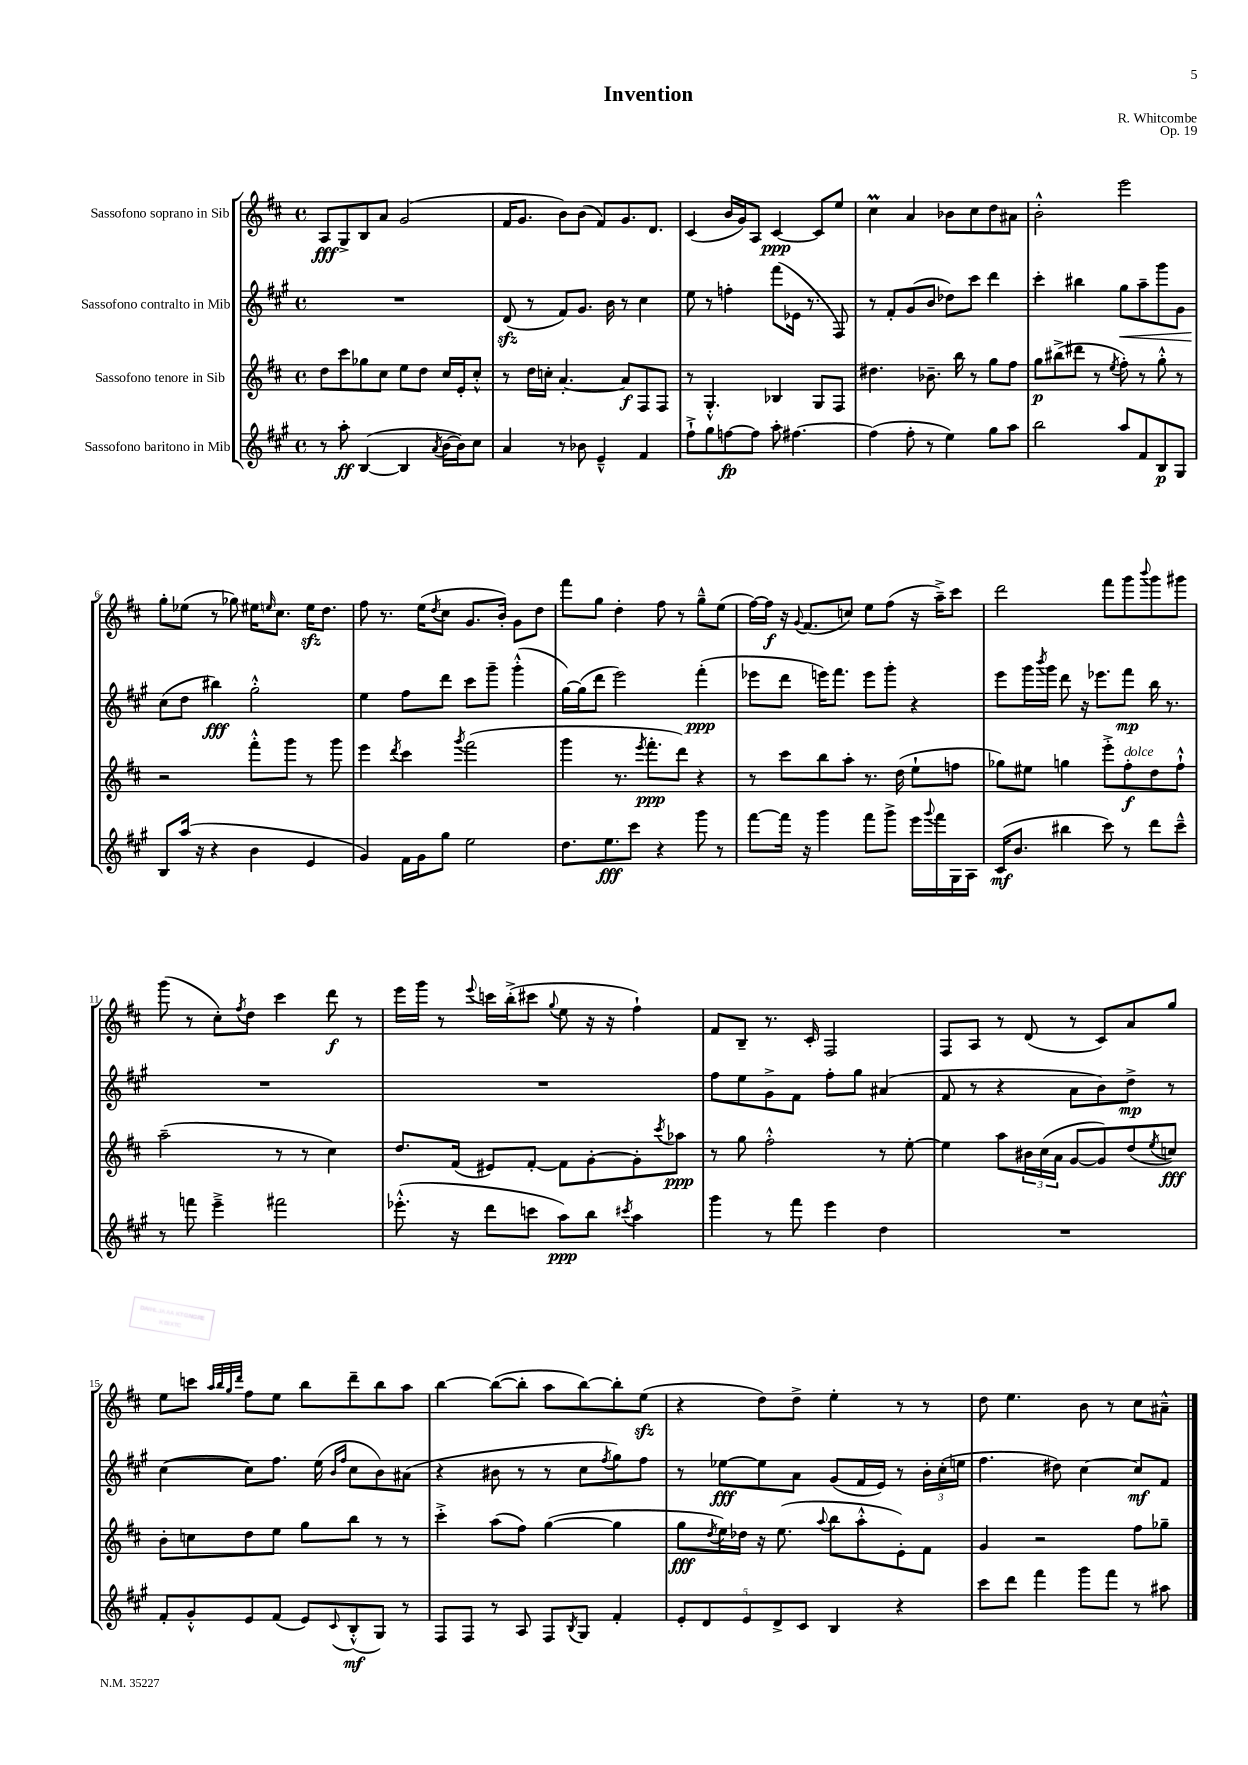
\header { title = "Invention" composer = "R. Whitcombe" opus = "Op. 19" }
<<
\new StaffGroup <<
\new Staff = "s0" \with { instrumentName = "Sassofono soprano in Sib" } {
    \clef treble \key d \major \defaultTimeSignature \time 4/4
    a8\fff g8-> b8 a'8 g'2( |
    fis'16 g'8. b'8) b'8( fis'8) g'8. d'8. |
    cis'4( b'16 g'16) a8 cis'4~\ppp cis'8 e''8 |
    cis''4\prall a'4 bes'8 cis''8 d''8 ais'8 |
    b'2-.-^ e'''2 |
    g''8-. ees''8( r8 ges''8) eis''16 \grace { e''16 } cis''8. e''16\sfz d''8. |
    fis''8 r8. e''16( \acciaccatura { d''8 } cis''8 g'8. b'16-.) g'8 d''8 |
    fis'''8 g''8 d''4-. fis''8 r8 g''8---^ e''8( |
    fis''16~) fis''16\f r16 \appoggiatura { g'8 } fis'8.( c''8) e''8 fis''8( r16 a''16--->) cis'''8 |
    d'''2 fis'''8 g'''8 \appoggiatura { b'''8 } g'''8 gis'''8 |
    g'''8( r8 cis''8-.) \acciaccatura { fis''8 } d''8 cis'''4 d'''8\f r8 |
    e'''16 g'''16 r8 \appoggiatura { e'''8 } c'''16 b''16-.->( cis'''8 \appoggiatura { g''8 } e''8 r16 r16 fis''4-!) |
    fis'8 b8-- r8. cis'16-. fis2 |
    fis8 a8 r8 d'8( r8 cis'8) a'8 g''8 |
    e''8 c'''8 \grace { a''32 b''32 g''32 d'''32 } fis''8 e''8 b''8 d'''8-- b''8 a''8 |
    b''4~ b''8~( b''8-. a''8 b''8~) b''8-. e''8\sfz( |
    r4 d''8) d''8-> e''4-. r8 r8 |
    d''8 e''4. b'8 r8 cis''8 ais'8---^ \bar "|." |
}
\new Staff = "s1" \with { instrumentName = "Sassofono contralto in Mib" } {
    \clef treble \key a \major \defaultTimeSignature \time 4/4
    R1 |
    d'8\sfz( r8 fis'8) gis'8. b'16 r8 cis''4 |
    e''8 r8 f''4-. fis'''8( ees'16 r8. fis8) |
    r8 fis'8-. gis'8( b'8 des''8) cis'''8 d'''4 |
    cis'''4-. bis''4 gis''8\< a''8-- gis'''8 gis'8 |
    cis''8\!( d''8 bis''4\fff) gis''2-.-^ |
    e''4 fis''8 d'''8 cis'''8 gis'''8-- gis'''4-.-^( |
    gis''16~) gis''16( d'''8 e'''2) fis'''4-.\ppp( |
    ees'''8 d'''8 e'''16) fis'''8. e'''8 gis'''8-. r4 |
    e'''8 gis'''16 \acciaccatura { b'''8 } gis'''16 d'''8 r16 ees'''8. fis'''8\mp b''16 r8. |
    R1 |
    R1 |
    fis''8 e''8 gis'8-> fis'8 fis''8-. gis''8 ais'4( |
    fis'8 r8 r4 a'8 b'8) d''8->\mp r8 |
    cis''4~( cis''8) fis''8. e''16( \grace { b'16 fis''16 } cis''8 b'8) ais'8( |
    r4 bis'8 r8 r8 cis''8 \acciaccatura { fis''8 } gis''8) fis''8 |
    r8 ees''8~\fff ees''8 a'8 gis'8( fis'16 e'16) r8 \tuplet 3/2 { b'16-. cis''16-.( e''16 } |
    fis''4. dis''8) cis''4~ cis''8\mf fis'8 \bar "|." |
}
\new Staff = "s2" \with { instrumentName = "Sassofono tenore in Sib" } {
    \clef treble \key d \major \defaultTimeSignature \time 4/4
    d''8 cis'''8 ges''8 cis''8 e''8 d''8 cis''16 e'16-. cis''8-.-^ |
    r8 d''16 c''16-. a'4.~-. a'8\f fis8 fis8 |
    r8 g4.-.-^ bes4 g8 fis8 |
    dis''4. bes'8.-- b''16 r8 g''8 fis''8 |
    g''8\p bis''8->( dis'''8 r8 \acciaccatura { e''8 } fis''8-.) r8 g''8-.-^ r8 |
    r2 fis'''8-.-^ g'''8 r8 g'''8 |
    e'''4 \acciaccatura { d'''8 } cis'''4 \acciaccatura { g'''8 } fis'''2( |
    g'''4 r8. \acciaccatura { e'''8 } fis'''8.-.\ppp d'''8) r4 |
    r8 cis'''8 b''8 a''8-. r8. d''16( e''8-! f''8 |
    ges''8) eis''8 g''4 e'''8-.-> fis''8-.\f^\markup { \italic "dolce" } d''8 fis''8-!-^ |
    a''2--( r8 r8 cis''4) |
    d''8. fis'16( eis'8) fis'8~-. fis'8 g'8~-. g'8-. \acciaccatura { cis'''8 } aes''8\ppp |
    r8 g''8 fis''2-.-^ r8 e''8~-. |
    e''4 a''8 \tuplet 3/2 { bis'16 cis''16( a'16 } g'8~ g'8) d''8( \acciaccatura { e''8 } c''8\fff) |
    b'8-. c''8 d''8 e''8 g''8 b''8 r8 r8 |
    cis'''4-.-> a''8( fis''8) g''4~( g''4 |
    g''8\fff \acciaccatura { d''8 } e''16) des''16 r16 e''8.( \appoggiatura { a''8 } b''8 a''8-.-^ e'8-.) fis'8 |
    g'4 r2 fis''8 ges''8-- \bar "|." |
}
\new Staff = "s3" \with { instrumentName = "Sassofono baritono in Mib" } {
    \clef treble \key a \major \defaultTimeSignature \time 4/4
    r8 a''8-.\ff b4~( b4 \acciaccatura { a'8 } b'16~ b'16) cis''8 |
    a'4 r8 bes'8 e'4---^ fis'4 |
    fis''8-!-> gis''8 f''8~\fp f''8 a''8-. fis''4.~ |
    fis''4( fis''8-. r8 e''4) gis''8 a''8 |
    b''2 a''8 fis'8 b8\p gis8 |
    b8 a''16( r16 r4 b'4 e'4 |
    gis'4) fis'16 gis'16 gis''8 e''2 |
    d''8. e''8.\fff cis'''8 r4 gis'''8 r8 |
    fis'''8~ fis'''16 r16 gis'''4 fis'''8 gis'''8-> e'''16 \appoggiatura { gis'''8 } fis'''16 gis16 a16 |
    cis'16\mf( b'8. bis''4 cis'''8) r8 d'''8 cis'''8---^ |
    r8 f'''8 e'''4---> fis'''2 |
    ees'''8.-.-^( r16 d'''8 c'''8 a''8\ppp) b''8 \acciaccatura { cis'''8 } a''4 |
    gis'''4 r8 fis'''8 e'''4 d''4 |
    R1 |
    fis'8-. gis'8-.-^ e'8 fis'8( e'8) \appoggiatura { cis'8 } b8-.-^\mf( gis8) r8 |
    fis8 fis8 r8 a8 fis8 \acciaccatura { b8 } gis8 fis'4-. |
    \tuplet 5/4 { e'8-. d'8 e'8 d'8-> cis'8 } b4 r4 |
    cis'''8 d'''8 fis'''4 gis'''8 fis'''8 r8 ais''8 \bar "|." |
}
>>
>>
